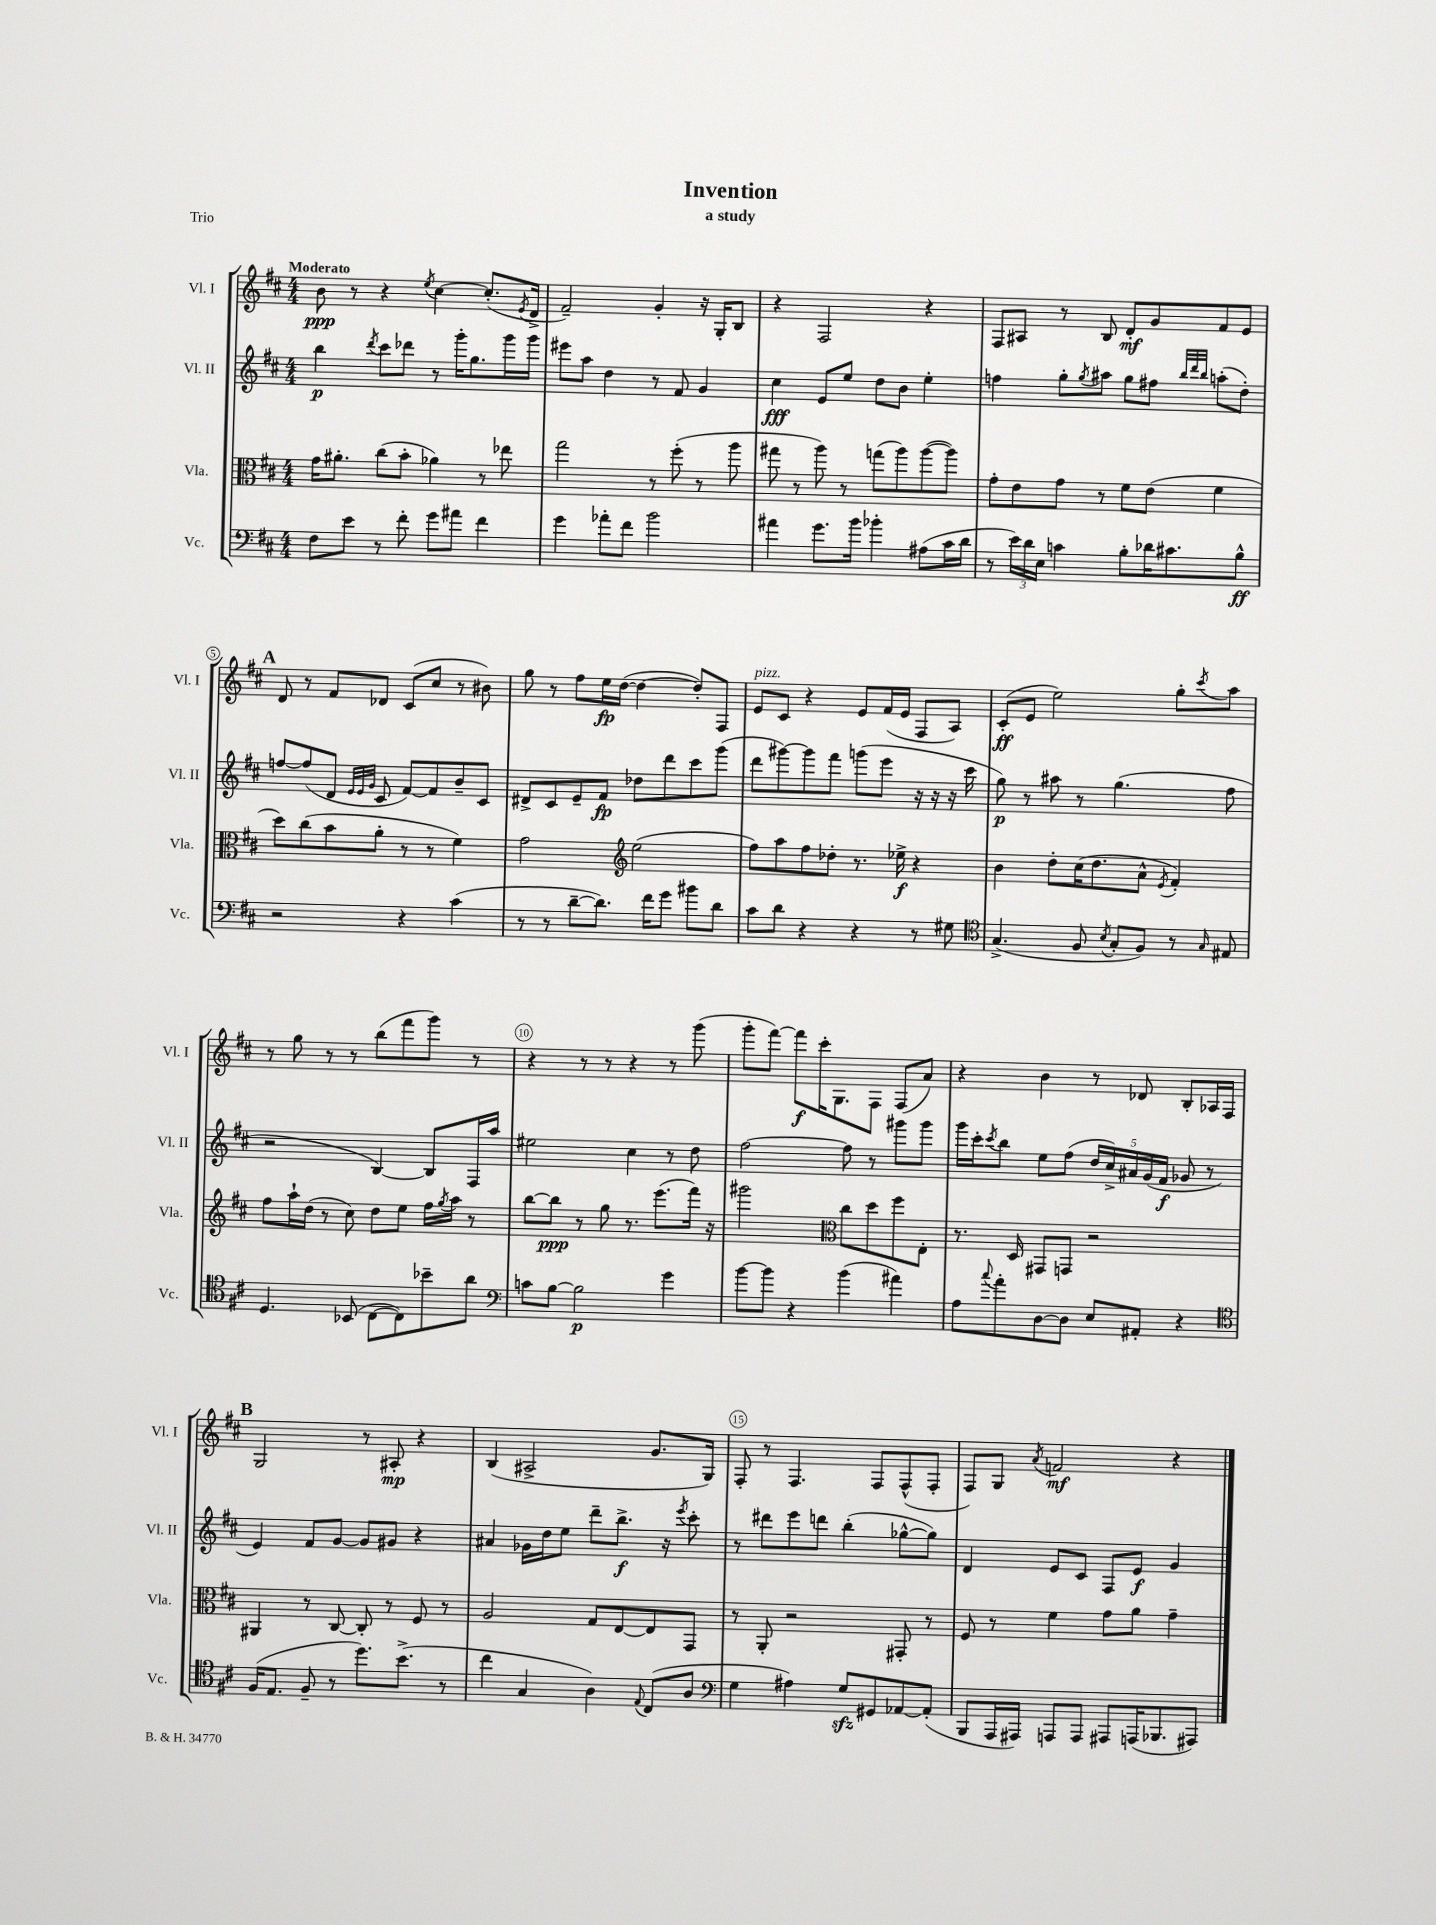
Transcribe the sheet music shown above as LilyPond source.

\header { title = "Invention" subtitle = "a study" piece = "Trio" }
<<
\new StaffGroup <<
\new Staff = "s0" \with { instrumentName = "Vl. I" shortInstrumentName = "Vl. I" } {
    \clef treble \key d \major \numericTimeSignature \time 4/4 \tempo "Moderato"
    b'8\ppp r8 r4 \acciaccatura { e''8 } cis''4~ cis''8.-.( \acciaccatura { e'8 } d'16-> |
    fis'2--) g'4-. r16 g16-. b8 |
    r4 fis2 r4 |
    fis8 ais8 r8 b8 d'8-.\mf g'8 fis'8 e'8 |
    \mark \markup { \bold "A" } d'8 r8 fis'8 des'8 cis'8( cis''8 r8 bis'8) |
    g''8 r8 fis''8 e''16\fp d''16~( d''4~ d''8-.) fis8 |
    e'8^\markup { \italic "pizz." } cis'8 r4 e'8 fis'16( e'16 fis8 a8) |
    cis'8-.\ff( e'8 e''2) g''8-. \acciaccatura { cis'''8 } a''8 |
    r8 g''8 r8 r8 b''8( fis'''8 g'''8) r8 |
    r4 r8 r8 r4 r8 g'''8( |
    g'''8-. fis'''8~) fis'''8\f cis'''16-. g8. fis8 fis8( a'8) |
    r4 b'4 r8 des'8 b8-. aes16 fis16 |
    \mark \markup { \bold "B" } g2 r8 ais8-.\mp r4 |
    b4( ais2-> g'8. g16) |
    fis8-. r8 fis4. fis8 fis8-^( fis8-. |
    fis8) g8 \acciaccatura { a'8 } f'2\mf r4 \bar "|." |
}
\new Staff = "s1" \with { instrumentName = "Vl. II" shortInstrumentName = "Vl. II" } {
    \clef treble \key d \major \numericTimeSignature \time 4/4
    b''4\p \acciaccatura { d'''8 } cis'''8 des'''8 r8 g'''16-. g''8. g'''16 g'''16 |
    eis'''8 a''8 d''4 r8 fis'8 g'4 |
    cis''4\fff e'8 e''8 d''8 b'8 e''4-. |
    f''4 g''8-. \acciaccatura { g''8 } ais''8 g''8 fis''8 \grace { b''32 d'''32 b''32 } a''8-.( d''8-.) |
    \mark \markup { \bold "A" } f''8~ f''8( d'8 \grace { e'32 e'32 g'32 } cis'8 fis'8~) fis'8 b'8-- cis'8 |
    dis'8-> cis'8 e'8-- fis'8\fp des''8 d'''8 cis'''8 g'''8( |
    d'''8 gis'''8~) gis'''8 fis'''8 g'''8( e'''8 r16 r16 r16 cis'''16 |
    g''8\p) r8 ais''8 r8 g''4.( fis''8 |
    r2 b4~) b8 fis16 a''16 |
    eis''2 cis''4 r8 d''8 |
    fis''2~ fis''8 r8 gis'''8 gis'''8 |
    g'''16 cis'''16-. \acciaccatura { cis'''8 } b''8 e''8 fis''8( \tuplet 5/4 { d''16 cis''16->) ais'16 g'16( fis'16\f } ges'8 r8 |
    \mark \markup { \bold "B" } e'4) fis'8 g'8~ g'8 gis'8 r4 |
    ais'4 ges'16 d''16 e''8 d'''8-- b''8.->\f r16 \acciaccatura { e'''8 } cis'''8-. |
    r8 dis'''8 e'''8 d'''8 b''4-.( ges''8~-^ ges''8) |
    d'4 e'8 cis'8 fis8 e'8\f g'4 \bar "|." |
}
\new Staff = "s2" \with { instrumentName = "Vla." shortInstrumentName = "Vla." } {
    \clef alto \key d \major \numericTimeSignature \time 4/4
    g'16 ais'8.-. cis''8( b'8-. aes'4) r8 ees''8 |
    g''2 r8 fis''8-.( r8 a''8 |
    gis''8 r8 a''8) r8 g''8( a''8) a''8~( a''8) |
    g'8-. e'8 g'8 r8 fis'8 e'8( fis'4 |
    \mark \markup { \bold "A" } d''8) cis''8( b'8 a'8-. r8 r8 fis'4) |
    g'2 \clef treble e''2( |
    fis''8) a''8 fis''8 des''8-. r8. ees''16->\f r4 |
    b'4 d''8-. cis''16( d''8. a'8-^ \acciaccatura { e'8 } fis'4-.) |
    fis''8 a''16-! d''16( r8 cis''8) d''8 e''8 fis''16 \acciaccatura { g''8 } a''16 r8 |
    b''8~ b''8\ppp r8 g''8 r8. e'''8.( fis'''16) r16 |
    gis'''2 \clef alto cis''8 d''8 fis''8 e8-. |
    r8. d16 gis,8 g,8 r2 |
    \mark \markup { \bold "B" } ais,4 r8 cis8~ cis8-. r8 fis8 r8 |
    a2 g8 e8~ e8 g,8 |
    r8 a,8-. r2 gis,8-. r8 |
    fis8 r8 fis'4 g'8 a'8 g'4-- \bar "|." |
}
\new Staff = "s3" \with { instrumentName = "Vc." shortInstrumentName = "Vc." } {
    \clef bass \key d \major \numericTimeSignature \time 4/4
    fis8 e'8 r8 fis'8-. g'8 ais'8 fis'4 |
    g'4 aes'8-. fis'8 b'2 |
    ais'4 g'8. b'16 bes'4-. ais8( cis'16 d'16 |
    r8 \tuplet 3/2 { e'16) d'16 e16 } c'4 b8-. des'16 cis'8. b8-^\ff |
    \mark \markup { \bold "A" } r2 r4 cis'4( |
    r8 r8 d'8~-- d'8.) fis'16 g'8 bis'8 d'8 |
    cis'8 d'8 r4 r4 r8 gis8 |
    \clef tenor g4.->( fis8 \acciaccatura { b8 } g8-. fis8) r8 \grace { g16 } eis8 |
    d4. bes,8( cis8~ cis8) bes'8-- a'8 |
    \clef bass c'8 b8~ b2\p g'4 |
    b'8~ b'8 r4 b'4( ais'4) |
    a8 \appoggiatura { cis''8 } a'8-. d8~ d8 e8 ais,8-. r4 |
    \mark \markup { \bold "B" } \clef tenor fis16( e8. fis8-- r8 d''8.) b'8.->( r8 |
    cis''4 g4 a4) \appoggiatura { e8 } cis8( a8 |
    \clef bass g4 ais4) g8\sfz gis,8 aes,8~ aes,8-.( |
    b,,8 a,,16 ais,,16) a,,8 a,,8 ais,,8 a,,16( bes,,8. ais,,8) \bar "|." |
}
>>
>>
\layout { \context { \Score \override BarNumber.break-visibility = ##(#f #t #t) barNumberVisibility = #(every-nth-bar-number-visible 5) \override BarNumber.stencil = #(make-stencil-circler 0.1 0.3 ly:text-interface::print) } }
